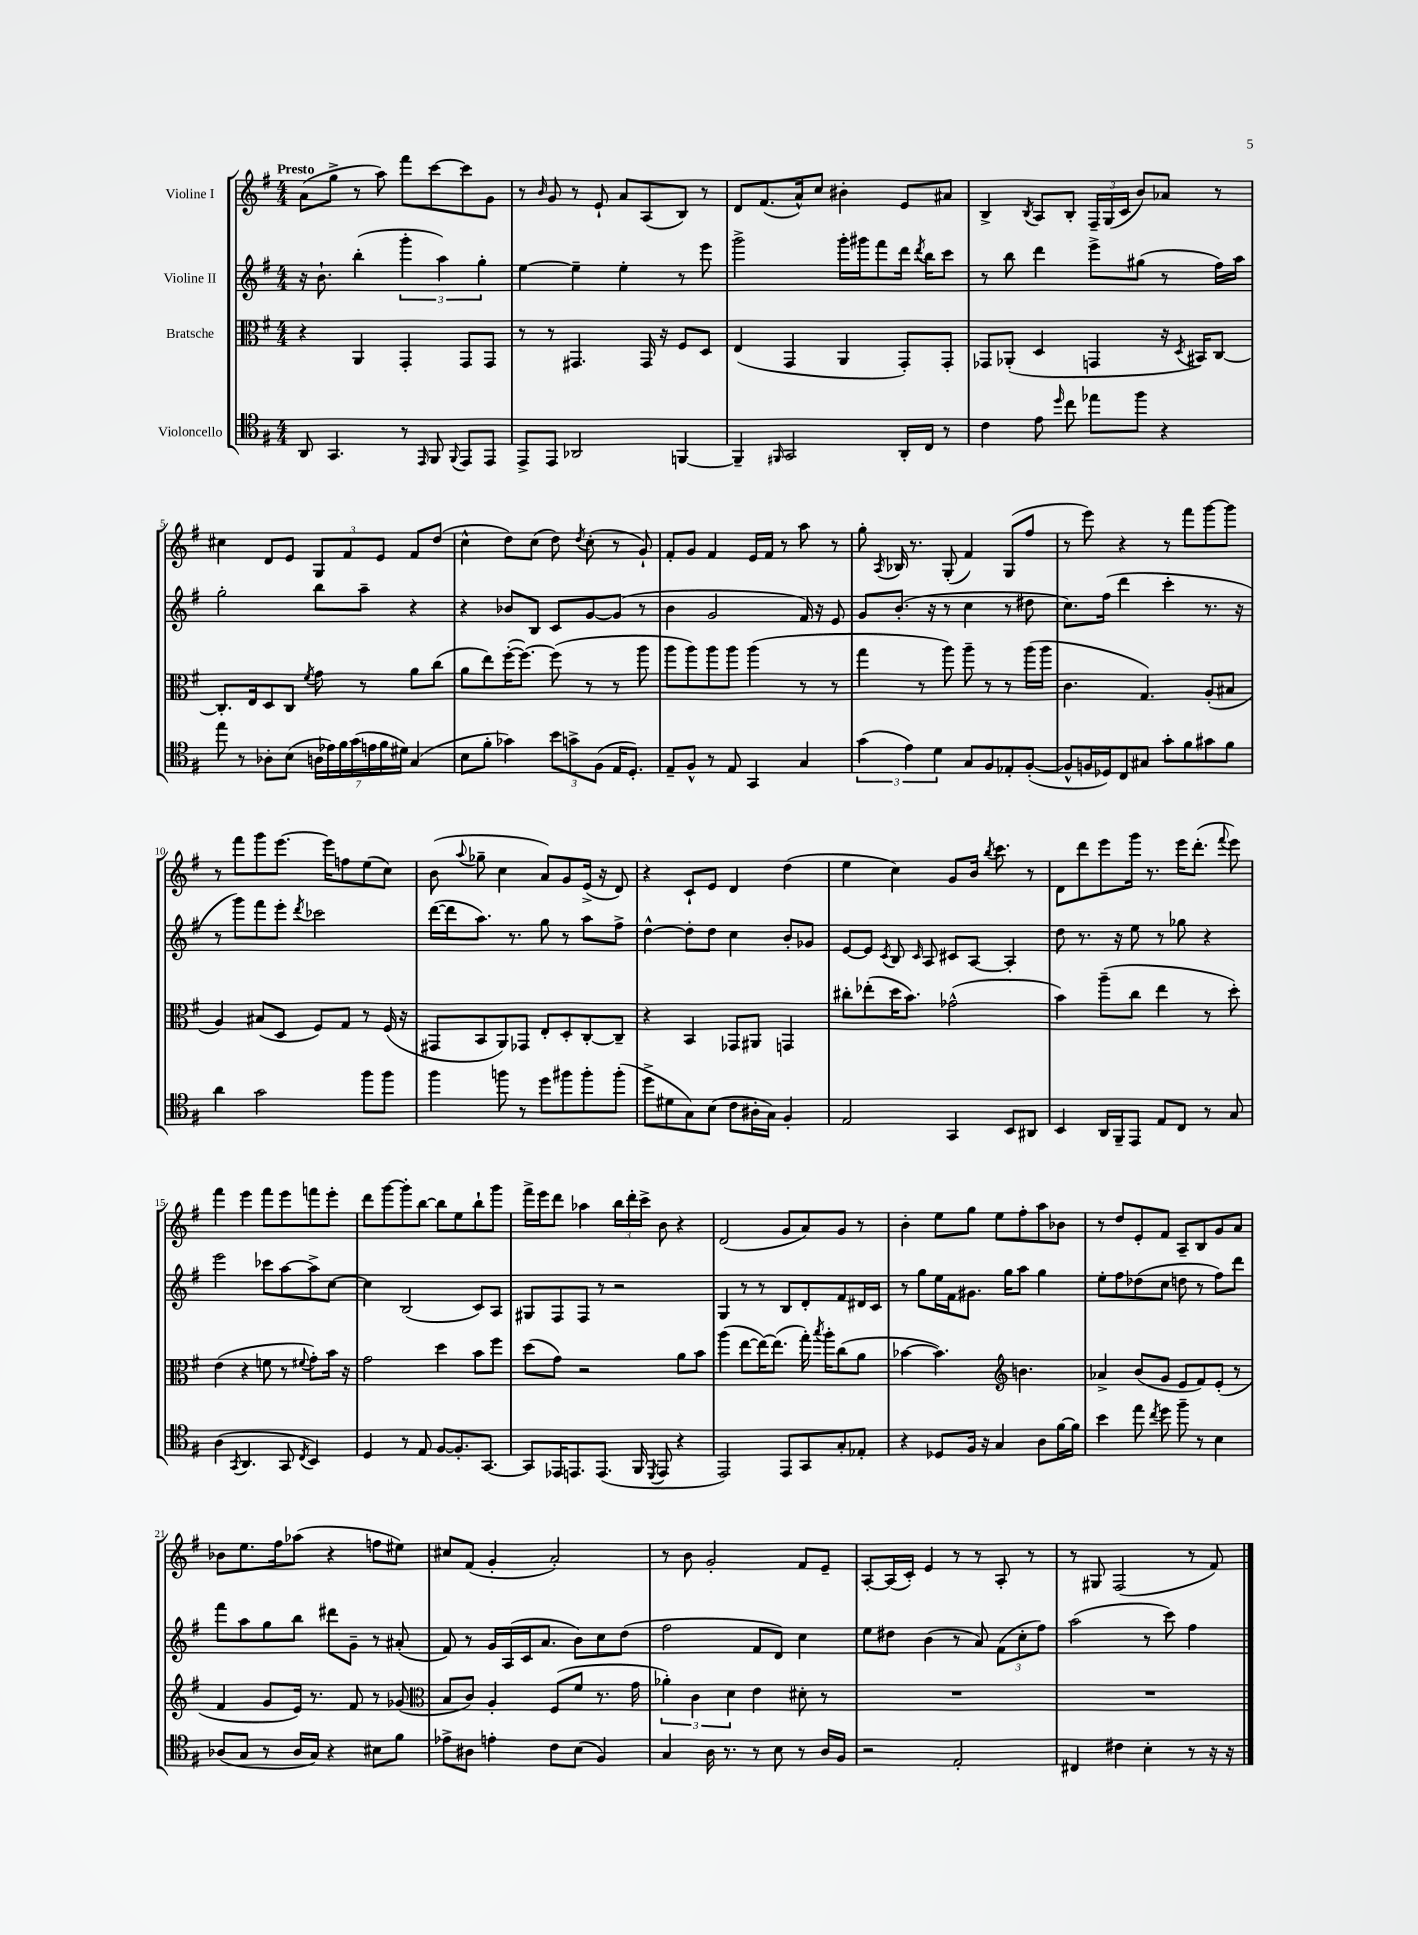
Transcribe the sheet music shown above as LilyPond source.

<<
\new StaffGroup <<
\new Staff = "s0" \with { instrumentName = "Violine I" } {
    \clef treble \key g \major \numericTimeSignature \time 4/4 \tempo "Presto"
    \autoBeamOff a'8[( g''8]-> r8 a''8) fis'''8[ c'''8~ c'''8 g'8] |
    r8 \grace { b'16 } g'8 r8 e'8-! a'8[ a8( b8]) r8 |
    d'8[ fis'8.( a'16-^) c''8] bis'4-. e'8[ ais'8] |
    b4-> \acciaccatura { b8 } a8[ b8]-. \tuplet 3/2 { fis16[-- g16( c'16] } b'8[) aes'8] r8 |
    cis''4 d'8[ e'8] \tuplet 3/2 { g8[ fis'8 e'8] } fis'8[ d''8]( |
    c''4-^ d''8[) c''8]( d''8) \acciaccatura { d''8 } c''8-.( r8 g'8-!) |
    fis'8[-. g'8] fis'4 e'16[ fis'16] r8 a''8 r8 |
    g''8-. \acciaccatura { a8 } bes16 r8. g8-.( fis'4) g8[( fis''8] |
    r8 e'''8) r4 r8 fis'''8[ g'''8~ g'''8] |
    r8 fis'''8[ g'''8 e'''8.]~ e'''16[ f''8 e''8( c''8]) |
    b'8( \appoggiatura { a''8 } ges''8-- c''4 a'8[) g'8 e'16]->( r16 d'8) |
    r4 c'8[-! e'8] d'4 d''4( |
    e''4 c''4) g'8[ b'16] \acciaccatura { b''8 } c'''8. r8 |
    d'8[ d'''8 e'''8 g'''16] r8. e'''16[ d'''8.]-.( \appoggiatura { fis'''8 } e'''8) |
    fis'''4 e'''4 fis'''8[ e'''8 f'''8 e'''8]-. |
    d'''8[ g'''8~ g'''8-. b''8]~ b''8[ e''8 b''8-! g'''8] |
    fis'''16[-> e'''16 d'''8] aes''4 \tuplet 3/2 { b''16[ d'''16-. c'''16]-> } b'8 r4 |
    d'2( g'8[ a'8) g'8] r8 |
    b'4-. e''8[ g''8] e''8[ fis''8-. a''8 bes'8] |
    r8 d''8[ e'8-. fis'8] a8[-- b8 g'8 a'8] |
    bes'8[ e''8. fis''16 aes''8]( r4 f''8[ eis''8]) |
    cis''8[ fis'8]( g'4-. a'2-.) |
    r8 b'8 g'2-. fis'8[ e'8]-- |
    a8[~-. a16( c'16]-.) e'4 r8 r8 a8-. r8 |
    r8 gis8 fis2( r8 fis'8) \bar "|." |
}
\new Staff = "s1" \with { instrumentName = "Violine II" } {
    \clef treble \key g \major \numericTimeSignature \time 4/4
    \autoBeamOff r16 b'8.-! b''4-.( \tuplet 3/2 { g'''4-. a''4) g''4-. } |
    e''4~ e''4-- e''4-. r8 e'''8 |
    g'''2-> g'''16[-. gis'''16 fis'''8 d'''16] \acciaccatura { d'''8 } b''16[ c'''8] |
    r8 b''8 d'''4 e'''8[-> gis''8]( r8 fis''16[) a''16] |
    g''2-. b''8[ a''8]-- r4 |
    r4 bes'8[ b8] c'8[ g'8~ g'8]( r8 |
    b'4 g'2 fis'16) r16 e'8 |
    g'8[ b'8.]-.( r16 r8 c''4 r8 dis''8 |
    c''8.[) fis''16]( d'''4 c'''4-. r8. r16 |
    r8 g'''8[) fis'''8 e'''8]-. \acciaccatura { d'''8 } ces'''2 |
    d'''16[~( d'''16 a''8.]) r8. g''8 r8 a''8[ fis''8]-> |
    d''4~-^ d''8[-. d''8] c''4 b'8[-. ges'8] |
    e'8[~ e'8] \acciaccatura { c'8 } b8 \grace { c'16 } a8 cis'8[ a8]~ a4-. |
    d''8 r8. r16 e''8 r8 ges''8 r4 |
    e'''2 ces'''8[ a''8~ a''8-> c''8]~ |
    c''4 b2( c'8[) a8] |
    gis8[ fis8 fis8] r8 r2 |
    g4 r8 r8 b8[ d'8-. fis'8 dis'16 c'16] |
    r8 g''8[ e''16 fis'16 gis'8.] g''16[ a''8] g''4 |
    e''8[-. fis''8 des''8( c''8] d''8 r8 fis''8[) d'''8] |
    fis'''8[ a''8 g''8 b''8] dis'''8[ g'8]-- r8 ais'8-.( |
    fis'8) r8 g'16[ a16( c'16 a'8.] b'8[) c''8 d''8]( |
    fis''2 fis'8[ d'8]) c''4 |
    e''8[ dis''8] b'4( r8 a'8) \tuplet 3/2 { fis'8[( c''8-. fis''8]) } |
    a''2( r8 c'''8) fis''4 \bar "|." |
}
\new Staff = "s2" \with { instrumentName = "Bratsche" } {
    \clef alto \key g \major \numericTimeSignature \time 4/4
    \autoBeamOff r4 a,4 g,4-. g,8[ g,8] |
    r8 r8 gis,4. gis,16 r16 fis8[ d8] |
    e4( g,4 a,4 g,8[-.) g,8]-. |
    ges,8[ aes,8]-.( d4 g,4 r16 \acciaccatura { d8 } bis,16[) c8]~ |
    c8.[-. e16 d8 c8] \acciaccatura { fis'8 } g'8 r8 a'8[ c''8]( |
    a'8[ e''8) fis''16~-.( fis''8.]~) fis''8( r8 r8 a''8 |
    a''8[ a''8) a''8 a''8] a''4( r8 r8 |
    g''4 r8 a''8) a''8-- r8 r8 a''16[( a''16] |
    c'4. g4.) a8[-.( bis8] |
    a4) bis8[( d8] fis8[) g8] r8 fis16( r16 |
    gis,8[ b,8 a,8) ges,8] e8[-. d8-. c8~-. c8]-- |
    r4 b,4 ges,8[ ais,8] g,4 |
    cis''8[-. ees''8-.( d''16 b'8.]) ges'2-^( |
    b'4) a''8[--( c''8] e''4 r8 d''8-.) |
    e'4( r4 f'8 r8 \appoggiatura { fis'8 } g'8[-.) b'16] r16 |
    g'2 d''4 b'8[ fis''8] |
    d''8[( g'8]) r2 a'8[ b'8] |
    a''4( e''8[~ e''16~) e''8.]( g''16-.) \acciaccatura { b''8 } a''16[-. c''8( a'8] |
    bes'4~ bes'4.) \clef treble b'4. |
    aes'4-> b'8[( g'8] e'8[ fis'8) e'8]-.( r8 |
    fis'4 g'8[ e'16]) r8. fis'8 r8 ges'8( |
    \clef alto b8[ c'8]) a4-. fis8[( fis'8] r8. g'16 |
    \tuplet 3/2 { aes'4-.) c'4 d'4 } e'4 dis'8-. r8 |
    R1 |
    R1 \bar "|." |
}
\new Staff = "s3" \with { instrumentName = "Violoncello" } {
    \clef tenor \key g \major \numericTimeSignature \time 4/4
    \autoBeamOff a,8 g,4. r8 \grace { e,16 } fis,8 \appoggiatura { fis,8 } e,8[ e,8] |
    e,8[-> e,8] aes,2 f,4~ |
    f,4-- \grace { fis,16 } g,2 a,16[-. c16] r8 |
    c'4 e'8 \grace { d''16 } c''8 ees''8[ fis''8] r4 |
    e''8 r8 aes8[-. b8]( \tuplet 7/4 { a16[ ees'16) fis'16 g'16( e'16 fis'16 dis'16]) } g4( |
    b8[ fis'8]-. ges'4) \tuplet 3/2 { b'8[ g'8-> fis8]( } e16[ d8.]-.) |
    e8[-- fis8]-^ r8 e8 g,4 g4 |
    \tuplet 3/2 { g'4( e'4) d'4 } g8[ fis8 ees8-. fis8]~-.( |
    fis8[-^ f16 des16) c8 gis8] g'8[-. fis'8 gis'8 fis'8] |
    a'4 g'2 fis''8[ fis''8] |
    fis''4 f''8 r8 d''8[ fis''8 fis''8-. fis''8]-.( |
    d''8[-> dis'8 g8) b8]( c'8[ ais16-. g16]) fis4-. |
    e2 g,4 b,8[ ais,8] |
    b,4 a,16[ fis,16-- e,8] e8[ c8] r8 g8 |
    a4( \acciaccatura { g,8 } a,4. g,8 \acciaccatura { c8 } b,4) |
    d4 r8 e8 fis8[~ fis8.-. g,8.]~ |
    g,8[ ees,16 e,8. e,8.]( fis,16 \acciaccatura { d,8 } e,8 r4 |
    e,2) e,8[ g,8 g8-. ees8]-. |
    r4 des8[ fis16] r16 g4 a8[ fis'16~ fis'16] |
    b'4 e''8 \acciaccatura { c''8 } d''8 fis''8-- r8 b4 |
    aes8[( g8] r8 aes16[ g16]) r4 bis8[ fis'8] |
    ees'8[-> ais8] e'4-. c'8[ b8]( fis4) |
    g4 a16 r8. r8 b8 r8 a16[ fis16] |
    r2 e2-. |
    cis4 cis'4 b4-. r8 r16 r16 \bar "|." |
}
>>
>>
